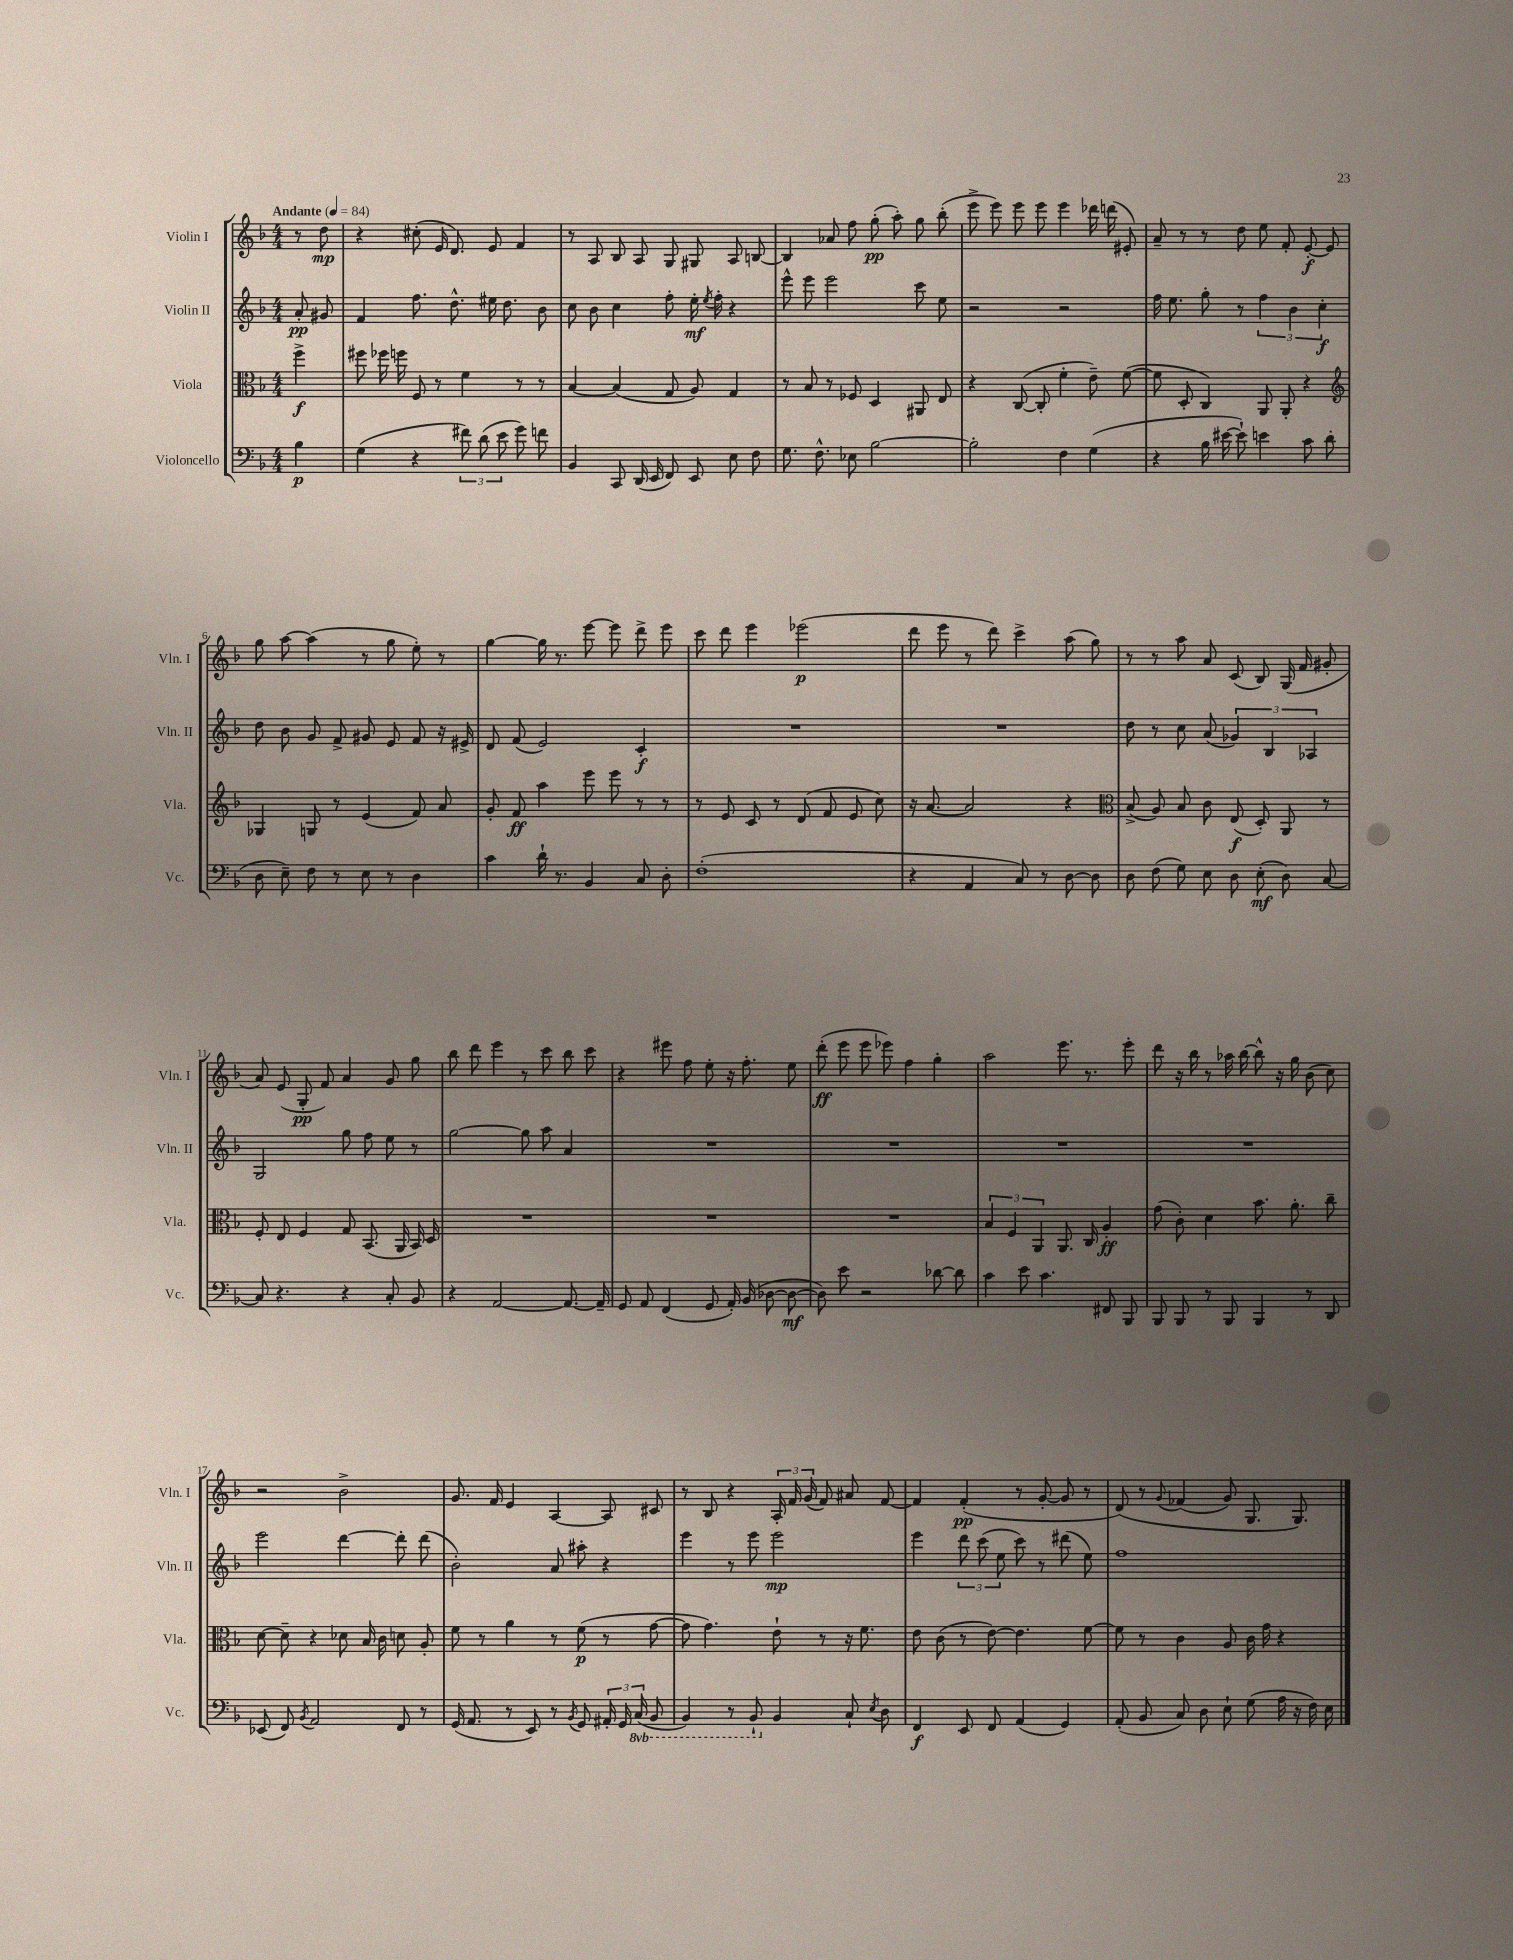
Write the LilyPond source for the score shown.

<<
\new StaffGroup <<
\new Staff = "s0" \with { instrumentName = "Violin I" shortInstrumentName = "Vln. I" } {
    \clef treble \key f \major \numericTimeSignature \time 4/4 \partial 4 \tempo "Andante" 4 = 84
    \autoBeamOff r8 d''8\mp |
    r4 cis''8-.( e'16 d'8.) e'8 f'4 |
    r8 a8 bes8 a8 g8 gis8 a8 b8~ |
    b4 aes'8 f''8 g''8-.\pp( a''8-.) g''8 bes''8-.( |
    e'''8-> e'''8) e'''8 e'''8 e'''4 des'''16 d'''16( eis'8-.) |
    a'8-- r8 r8 d''8 e''8 f'8-. e'8~-.\f e'8 |
    g''8 a''8~ a''4( r8 g''8 e''8-.) r8 |
    g''4~ g''16 r8. e'''8~ e'''8 d'''8-> e'''8 |
    c'''8 d'''8 e'''4 ees'''2\p( |
    d'''8 e'''8 r8 d'''8) c'''4-> a''8( g''8) |
    r8 r8 a''8 a'8 c'8( bes8) g16( f'16 gis'8-. |
    a'8) e'8( g8-.\pp f'8) a'4 g'8 g''8 |
    bes''8 d'''8 e'''4 r8 c'''8 bes''8 c'''8 |
    r4 eis'''8 f''8 e''8-. r16 f''8.-. e''8 |
    d'''8-.\ff( e'''8 e'''8 ees'''8) f''4 g''4-. |
    a''2 e'''8. r8. e'''8-. |
    d'''8 r16 bes''16 r8 aes''16 bes''16~ bes''8-^ r16 g''16 bes'8( c''8) |
    r2 bes'2-> |
    g'8. f'16 e'4 a4~ a8 cis'8 |
    r8 bes8 r4 \tuplet 3/2 { a16-. f'16 g'16( } f'8) ais'8 f'8~ |
    f'4 f'4-.\pp( r8 g'8~-. g'8 r8 |
    d'8)\( r8 \appoggiatura { g'8 } fes'4( g'8) g8. g8.\) \bar "|." |
}
\new Staff = "s1" \with { instrumentName = "Violin II" shortInstrumentName = "Vln. II" } {
    \clef treble \key f \major \numericTimeSignature \time 4/4 \partial 4
    \autoBeamOff a'8-.\pp gis'8 |
    f'4 f''8. d''8.-^ eis''16 d''8. bes'8 |
    c''8 bes'8 c''4 f''8-. e''16-.\mf \acciaccatura { e''8 } f''16-. r4 |
    e'''8-^ e'''8 e'''2 c'''8 e''8 |
    r2 r2 |
    f''16 e''8. g''8-. r8 \tuplet 3/2 { f''4 bes'4 c''4-.\f } |
    d''8 bes'8 g'8 f'8-> gis'8 e'8 f'8 r16 eis'16-> |
    d'8 f'8( e'2) c'4-.\f |
    R1 |
    R1 |
    d''8 r8 c''8 a'8( \tuplet 3/2 { ges'4) bes4 aes4 } |
    g2 g''8 f''8 e''8 r8 |
    g''2~ g''8 a''8 a'4 |
    R1 |
    R1 |
    R1 |
    R1 |
    e'''2 d'''4~ d'''8-. d'''8( |
    bes'2-.) a'8 ais''8-. r4 |
    e'''4 r8 e'''8 e'''2\mp |
    e'''4 \tuplet 3/2 { d'''8 c'''8( e''8 } c'''8) r8 dis'''8( e''8) |
    f''1 \bar "|." |
}
\new Staff = "s2" \with { instrumentName = "Viola" shortInstrumentName = "Vla." } {
    \clef alto \key f \major \numericTimeSignature \time 4/4 \partial 4
    \autoBeamOff f''4->\f |
    fis''8 fes''16 f''16 f8 r8 f'4 r8 r8 |
    bes4~ bes4( g8 a8) g4 |
    r8 bes8 r8 fes8 d4 ais,8 e8 |
    r4 c8~( c8-. f'4-. e'8--) f'8~( |
    f'8 d8-. c4) a,8 a,8-. r4 |
    \clef treble ges4 g8 r8 e'4( f'8) a'8 |
    g'8-. f'8\ff a''4 e'''8 e'''8 r8 r8 |
    r8 e'8 c'8 r8 d'8( f'8 e'8 c''8) |
    r16 a'8.~ a'2 r4 |
    \clef alto bes8->( a8) bes8 c'8 e8\f( d8-.) a,8 r8 |
    f8-. e8 f4 g8 bes,8.( a,16 bes,16) d16 |
    R1 |
    R1 |
    R1 |
    \tuplet 3/2 { bes4 f4 a,4 } a,8. c16 a4-.\ff |
    g'8( c'8-.) d'4 bes'8. a'8.-. c''8-- |
    d'8~ d'8-- r4 des'8 bes16 c'16 d'8 a8-. |
    f'8 r8 a'4 r8 f'8\p( r8 g'8~ |
    g'8 g'4.) e'8-! r8 r16 f'8. |
    e'8 c'8( r8 e'8~) e'4. f'8~ |
    f'8 r8 c'4 a8 c'16 g'16 r4 \bar "|." |
}
\new Staff = "s3" \with { instrumentName = "Violoncello" shortInstrumentName = "Vc." } {
    \clef bass \key f \major \numericTimeSignature \time 4/4 \set Staff.ottavationMarkups = #ottavation-simple-ordinals \partial 4
    \autoBeamOff bes4\p |
    g4( r4 \tuplet 3/2 { fis'8) d'8( e'8 } g'8) f'8 |
    bes,4 c,8 d,16( e,16 f,8) e,8 e8 f8 |
    g8. f8.-^ ees8 bes2~ |
    bes2-. f4 g4( |
    r4 bes16 eis'16~ eis'8-!) e'4 c'8 d'8( |
    d8 e8--) f8 r8 e8 r8 d4 |
    c'4 d'16-! r8. bes,4 c8 d8-. |
    f1-.( |
    r4 a,4 c8) r8 d8~ d8 |
    d8 f8( g8) e8 d8 e8-.\mf( d8) c8~ |
    c8 r4. r4 c8-. bes,8 |
    r4 a,2~ a,8.~ a,16-- |
    g,8 a,8 f,4( g,8 a,16-.) bes,16( des8~ des8~\mf |
    des8) e'8 r2 des'8~ des'8 |
    c'4 e'8 c'4. fis,8 bes,,8 |
    bes,,8 bes,,8 r8 bes,,8 bes,,4 r8 d,8 |
    ees,8( f,8) \acciaccatura { bes,8 } a,2 f,8 r8 |
    g,16( a,8. r8 e,8) r8 \acciaccatura { bes,8 } g,8 \tuplet 3/2 { ais,16-. g,16 \ottava #-1 c,16( } bes,,8 |
    bes,,4) r8 bes,,8-! \ottava #0 bes,4 c8-! \acciaccatura { e8 } d8 |
    f,4\f e,8 f,8 a,4( g,4) |
    a,8-.( bes,8 c8) d8 e8-! g8( a16 r16 f16) e16 \bar "|." |
}
>>
>>
